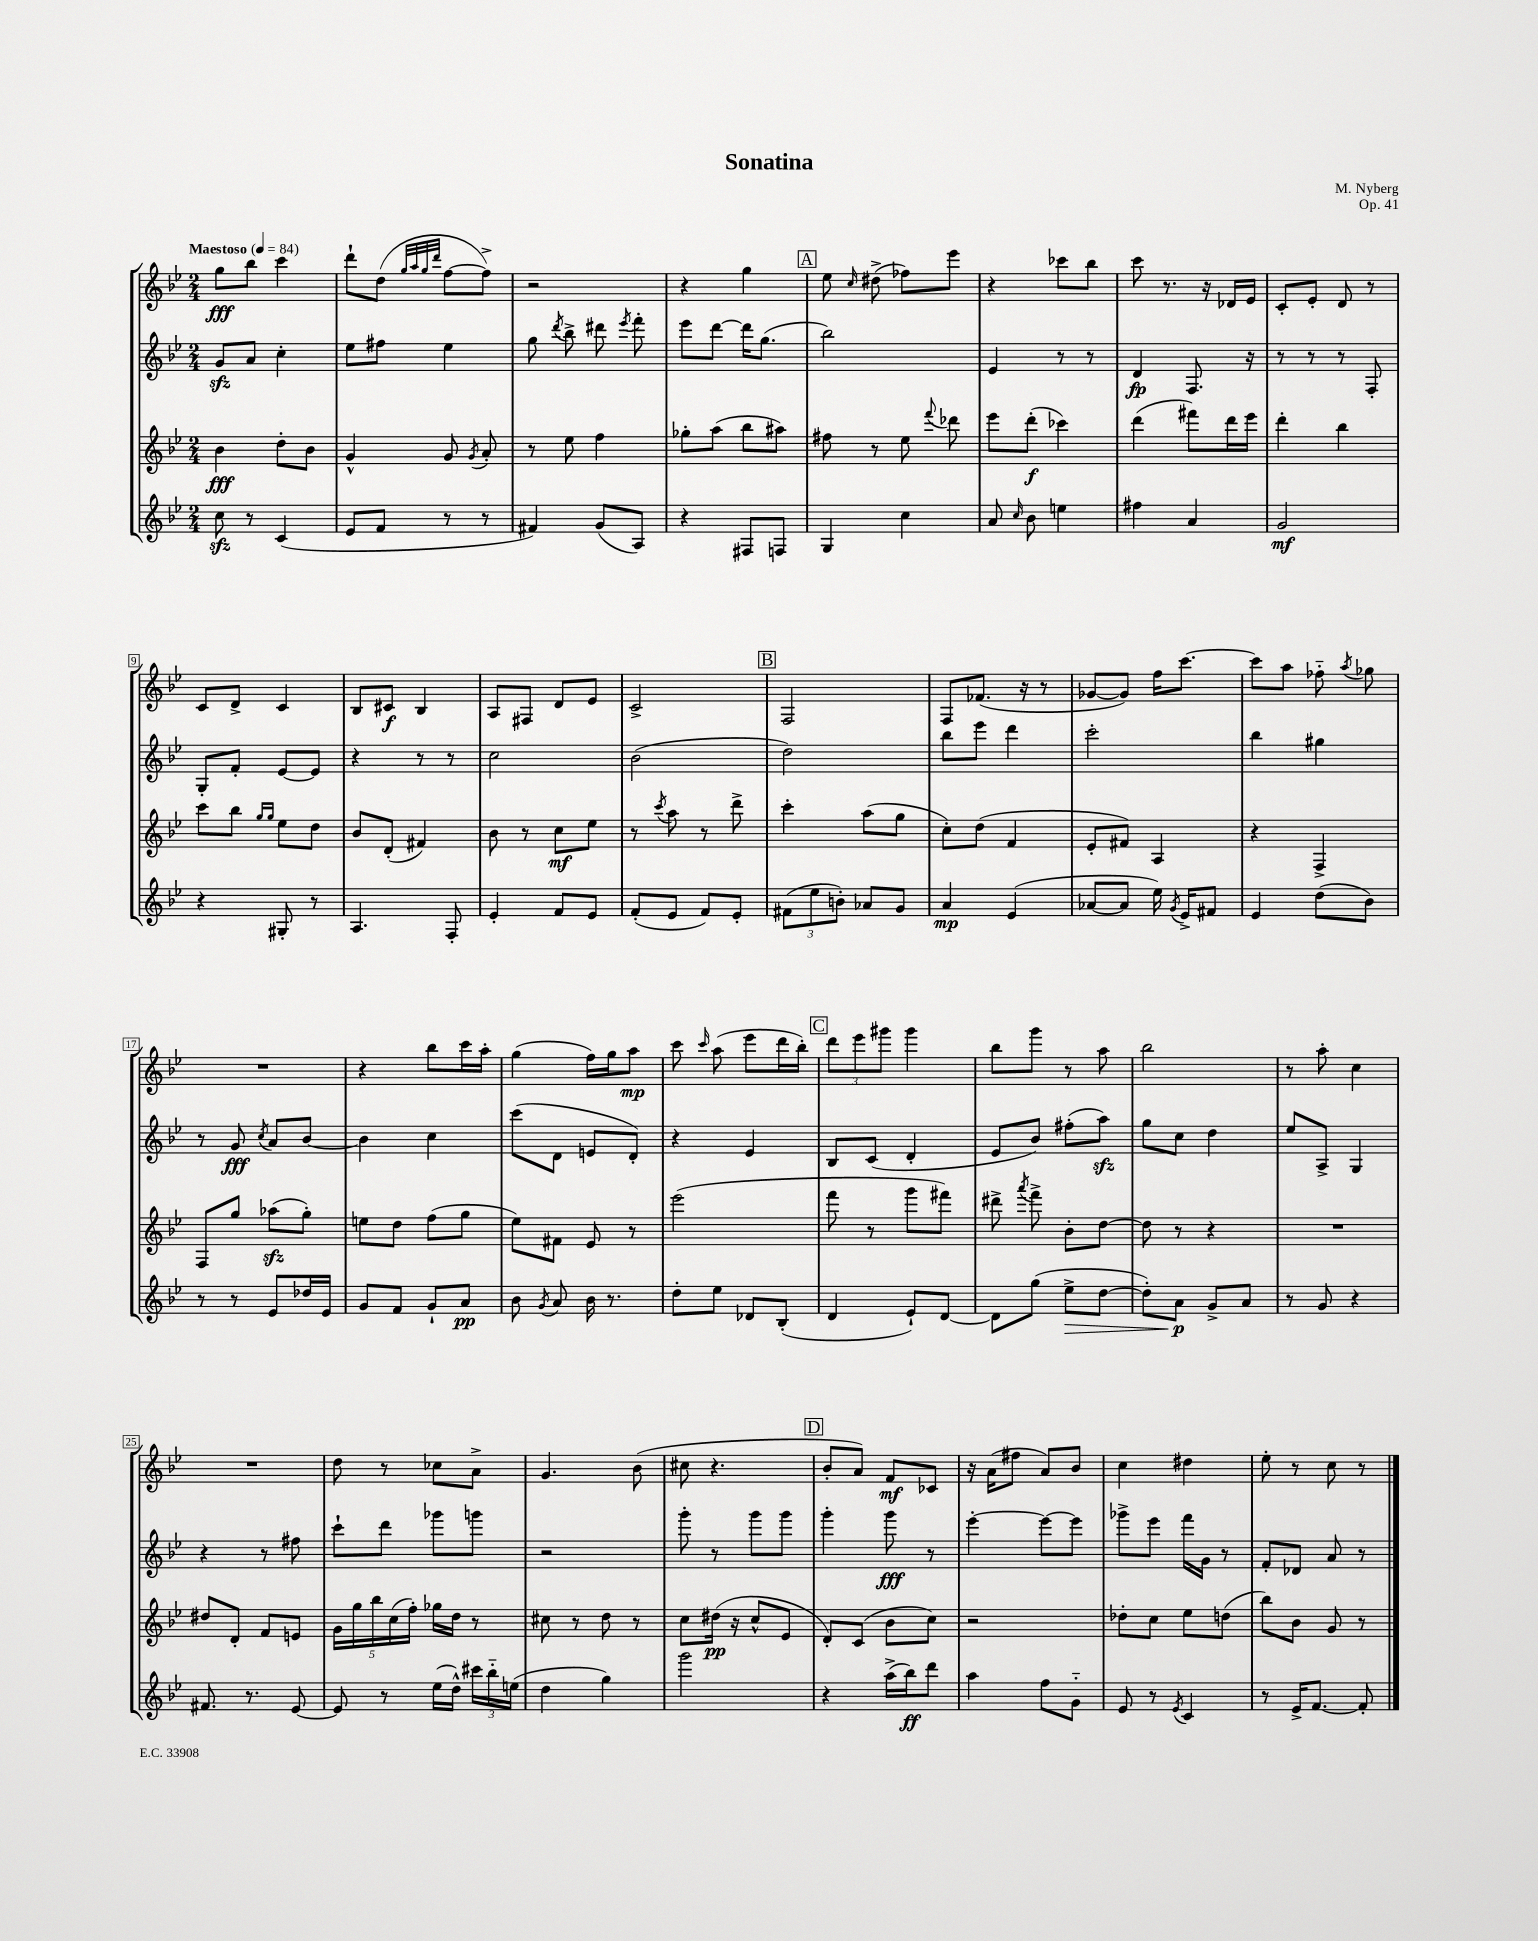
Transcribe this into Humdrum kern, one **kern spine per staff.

**kern	**dynam	**kern	**dynam	**kern	**dynam	**kern	**dynam
*part4	*part4	*part3	*part3	*part2	*part2	*part1	*part1
*staff4	*staff4	*staff3	*staff3	*staff2	*staff2	*staff1	*staff1
*clefG2	*	*clefG2	*	*clefG2	*	*clefG2	*
*k[b-e-]	*	*k[b-e-]	*	*k[b-e-]	*	*k[b-e-]	*
*M2/4	*	*M2/4	*	*M2/4	*	*M2/4	*
*MM84	*	*MM84	*	*MM84	*	*MM84	*
=1	=1	=1	=1	=1	=1	=1	=1
!	!	!	!	!	!	!LO:TX:a:B:t=Maestoso	!
8cczz\	.	4b-\	fff	8gzz/L	.	8gg\L	fff
8r	.	.	.	8a/J	.	8bb-\J	.
(4c/	.	8dd'\L	.	4cc'\	.	4ccc\	.
.	.	8b-\J	.	.	.	.	.
=2	=2	=2	=2	=2	=2	=2	=2
8e-/L	.	4g^^/	.	8ee-\L	.	8ddd`\L	.
8f/J	.	.	.	8ff#X\J	.	(8dd\J	.
.	.	.	.	.	.	32qqgg/LLL	.
.	.	.	.	.	.	32qqaa/	.
.	.	.	.	.	.	32qqgg/	.
.	.	.	.	.	.	32qqddd/JJJ	.
8r	.	8g/	.	4ee-\	.	[8ff\L	.
.	.	8qg/	.	.	.	.	.
8r	.	8a'/	.	.	.	8ff^\J])	.
=3	=3	=3	=3	=3	=3	=3	=3
4f#X/)	.	8r	.	8gg\	.	2r	.
.	.	.	.	8qddd/	.	.	.
.	.	8ee-\	.	8bb-^\	.	.	.
(8g/L	.	4ff\	.	8ddd#X\	.	.	.
.	.	.	.	8qeee-/	.	.	.
8A/J)	.	.	.	8fff'\	.	.	.
=4	=4	=4	=4	=4	=4	=4	=4
4r	.	8gg-X'\L	.	8eee-\L	.	4r	.
.	.	(8aa\J	.	[8ddd\J	.	.	.
8F#X/L	.	8bb-\L	.	16ddd\KL]	.	4gg\	.
.	.	.	.	(8.gg\J	.	.	.
8Fn/J	.	8aa#X\J)	.	.	.	.	.
!!LO:REH:place=s1:t=A
=5	=5	=5	=5	=5	=5	=5	=5
4G/	.	8ff#X\	.	2bb-\)	.	8ee-\	.
.	.	.	.	.	.	16qqcc/	.
.	.	8r	.	.	.	(8dd#X^\	.
4cc\	.	8ee-\	.	.	.	8ff-X\L)	.
.	.	8qqfff/	.	.	.	.	.
.	.	8ddd-X\	.	.	.	8eee-\J	.
=6	=6	=6	=6	=6	=6	=6	=6
8a/	.	8eee-\L	.	4e-/	.	4r	.
16qqcc/	.	.	.	.	.	.	.
8b-\	.	(8ddd'\J	f	.	.	.	.
4een\	.	4ccc-X\)	.	8r	.	8ccc-X\L	.
.	.	.	.	8r	.	8bb-\J	.
=7	=7	=7	=7	=7	=7	=7	=7
4ff#X\	.	(4ddd\	.	4d/	fp	8ccc\	.
.	.	.	.	.	.	8.r	.
4a/	.	8fff#X\L)	.	8.F/	.	.	.
.	.	.	.	.	.	16r	.
.	.	16ddd\L	.	.	.	16d-X/LL	.
.	.	16eee-\JJ	.	16r	.	16e-/JJ	.
=8	=8	=8	=8	=8	=8	=8	=8
2g/	mf	4ddd'\	.	8r	.	8c'/L	.
.	.	.	.	8r	.	8e-'/J	.
.	.	4bb-\	.	8r	.	8d/	.
.	.	.	.	8F'/	.	8r	.
!!LO:LB:g=z
=9	=9	=9	=9	=9	=9	=9	=9
4r	.	8ccc\L	.	8G'/L	.	8c/L	.
.	.	8bb-\J	.	8f'/J	.	8d^/J	.
.	.	16qqgg/LL	.	.	.	.	.
.	.	16qqgg/JJ	.	.	.	.	.
8G#X'/	.	8ee-\L	.	[8e-/L	.	4c/	.
8r	.	8dd\J	.	8e-/J]	.	.	.
=10	=10	=10	=10	=10	=10	=10	=10
4.A/	.	8b-/L	.	4r	.	8B-/L	.
.	.	(8d'/J	.	.	.	8c#X/J	f
.	.	4f#X/)	.	8r	.	4B-/	.
8F'/	.	.	.	8r	.	.	.
=11	=11	=11	=11	=11	=11	=11	=11
4e-'/	.	8b-\	.	2cc\	.	8A/L	.
.	.	8r	.	.	.	8F#X/J	.
8f/L	.	8cc\L	mf	.	.	8d/L	.
8e-/J	.	8ee-\J	.	.	.	8e-/J	.
=12	=12	=12	=12	=12	=12	=12	=12
(8f'/L	.	8r	.	(2b-\	.	2c^/	.
.	.	8qccc/	.	.	.	.	.
8e-/J	.	8aa\	.	.	.	.	.
8f/L)	.	8r	.	.	.	.	.
8e-'/J	.	8ddd^\	.	.	.	.	.
!!LO:REH:place=s1:t=B
=13	=13	=13	=13	=13	=13	=13	=13
(12f#X\L	.	4ccc'\	.	2dd\)	.	2F/	.
12ee-\	.	.	.	.	.	.	.
12bn'\J)	.	.	.	.	.	.	.
8a-X/L	.	(8aa\L	.	.	.	.	.
8g/J	.	8gg\J	.	.	.	.	.
=14	=14	=14	=14	=14	=14	=14	=14
4a/	mp	8cc'\L)	.	8bb-\L	.	8F/L	.
.	.	(8dd\J	.	8eee-\J	.	(8.f-X/J	.
(4e-/	.	4f/	.	4ddd\	.	.	.
.	.	.	.	.	.	16r	.
.	.	.	.	.	.	8r	.
=15	=15	=15	=15	=15	=15	=15	=15
[8a-X/L	.	8e-'/L	.	2ccc'\	.	[8g-X/L	.
8a-/J]	.	8f#X/J)	.	.	.	8g-/J])	.
16ee-\)	.	4A/	.	.	.	16ff\KL	.
8qg/	.	.	.	.	.	.	.
16e-^/KL	.	.	.	.	.	[8.ccc\J	.
8f#X/J	.	.	.	.	.	.	.
=16	=16	=16	=16	=16	=16	=16	=16
4e-/	.	4r	.	4bb-\	.	8ccc\L]	.
.	.	.	.	.	.	8aa\J	.
(8dd\L	.	4F^/	.	4gg#X\	.	8ff-X\	.
.	.	.	.	.	.	8qaa/	.
8b-\J)	.	.	.	.	.	8gg-X\	.
!!LO:LB:g=z
=17	=17	=17	=17	=17	=17	=17	=17
8r	.	8F/L	.	8r	.	2r	.
8r	.	8gg/J	.	8g/	fff	.	.
.	.	.	.	8qcc/	.	.	.
8e-/L	.	(8aa-Xzz\L	.	8a/L	.	.	.
16dd-X/L	.	8gg'\J)	.	[8b-/J	.	.	.
16e-/JJ	.	.	.	.	.	.	.
=18	=18	=18	=18	=18	=18	=18	=18
8g/L	.	8een\L	.	4b-\]	.	4r	.
8f/J	.	8dd\J	.	.	.	.	.
8g`/L	.	(8ff\L	.	4cc\	.	8bb-\L	.
8a/J	pp	8gg\J	.	.	.	16ccc\L	.
.	.	.	.	.	.	16aa'\JJ	.
=19	=19	=19	=19	=19	=19	=19	=19
8b-\	.	8ee-\L)	.	(8ccc\L	.	(4gg\	.
8qg/	.	.	.	.	.	.	.
8a/	.	8f#X\J	.	8d\J	.	.	.
16b-\	.	8e-/	.	8en/L	.	16ff\LL)	.
8.r	.	.	.	.	.	16gg\J	.
.	.	8r	.	8d'/J)	.	8aa\J	mp
=20	=20	=20	=20	=20	=20	=20	=20
8dd'\L	.	(2eee-\	.	4r	.	8ccc\	.
.	.	.	.	.	.	16qqccc/	.
8ee-\J	.	.	.	.	.	(8aa\	.
8d-X/L	.	.	.	4e-/	.	8eee-\L	.
(8B-'/J	.	.	.	.	.	16ddd\L	.
.	.	.	.	.	.	16bb-'\JJ)	.
!!LO:REH:place=s1:t=C
=21	=21	=21	=21	=21	=21	=21	=21
4d/	.	8fff\	.	8B-/L	.	12ddd\L	.
.	.	.	.	.	.	12eee-\	.
.	.	8r	.	(8c/J	.	.	.
.	.	.	.	.	.	12ggg#X\J	.
8e-`/L)	.	8ggg\L	.	4d'/	.	4ggg#\	.
[8d/J	.	8fff#X\J)	.	.	.	.	.
=22	=22	=22	=22	=22	=22	=22	=22
8d\L]	.	8ddd#X^\	.	8e-/L	.	8bb-\L	.
.	.	8qaaa/	.	.	.	.	.
(8gg\J	.	8fff^\	.	8b-/J)	.	8ggg\J	.
!	!LO:HP:b	!	!	!	!	!	!
8ee-^\L	>	8b-'\L	.	(8ff#X'\L	.	8r	.
[8dd\J	.	[8dd\J	.	8aazz\J)	.	8aa\	.
=23	=23	=23	=23	=23	=23	=23	=23
8dd'\L])	.	8dd\]	.	8gg\L	.	2bb-\	.
8a\J	p	8r	.	8cc\J	.	.	.
8g^/L	]	4r	.	4dd\	.	.	.
8a/J	.	.	.	.	.	.	.
=24	=24	=24	=24	=24	=24	=24	=24
8r	.	2r	.	8ee-/L	.	8r	.
8g/	.	.	.	8A^/J	.	8aa'\	.
4r	.	.	.	4G/	.	4cc\	.
!!LO:LB:g=z
=25	=25	=25	=25	=25	=25	=25	=25
8.f#X/	.	8dd#X/L	.	4r	.	2r	.
.	.	8d'/J	.	.	.	.	.
8.r	.	.	.	.	.	.	.
.	.	8f/L	.	8r	.	.	.
[8e-/	.	8en/J	.	8ff#X\	.	.	.
=26	=26	=26	=26	=26	=26	=26	=26
8e-/]	.	20g\LL	.	8ccc`\L	.	8dd\	.
.	.	20gg\	.	.	.	.	.
.	.	20bb-\	.	.	.	.	.
8r	.	.	.	8ddd\J	.	8r	.
.	.	(20cc\	.	.	.	.	.
.	.	20ff'\JJ)	.	.	.	.	.
(16ee-\LL	.	16gg-X\LL	.	8ggg-X\L	.	8cc-X\L	.
16dd^^\JJ)	.	16dd\JJ	.	.	.	.	.
24ccc#X\LL	.	8r	.	8gggn\J	.	8a^\J	.
24bb-\	.	.	.	.	.	.	.
(24een\JJ	.	.	.	.	.	.	.
=27	=27	=27	=27	=27	=27	=27	=27
4dd\	.	8cc#X\	.	2r	.	4.g/	.
.	.	8r	.	.	.	.	.
4gg\)	.	8dd\	.	.	.	.	.
.	.	8r	.	.	.	(8b-\	.
=28	=28	=28	=28	=28	=28	=28	=28
2ggg\	.	8cc\L	.	8ggg'\	.	8cc#X\	.
.	.	(16dd#X\Jk	pp	8r	.	4.r	.
.	.	16r	.	.	.	.	.
.	.	8cc^^/L	.	8ggg\L	.	.	.
.	.	8e-/J	.	8ggg\J	.	.	.
!!LO:REH:place=s1:t=D
=29	=29	=29	=29	=29	=29	=29	=29
4r	.	8d'/L)	.	4ggg'\	.	8b-'/L	.
.	.	(8c/J	.	.	.	8a/J)	.
(16aa^\LL	.	8b-\L	.	8ggg\	fff	8f/L	mf
16bb-\J)	ff	.	.	.	.	.	.
8ddd\J	.	8cc\J)	.	8r	.	8c-X/J	.
=30	=30	=30	=30	=30	=30	=30	=30
4aa\	.	2r	.	[4eee-'\	.	16r	.
.	.	.	.	.	.	(16a\KL	.
.	.	.	.	.	.	8ff#X\J	.
8ff\L	.	.	.	8eee-\L_	.	8a/L)	.
8g\J	.	.	.	8eee-\J]	.	8b-/J	.
=31	=31	=31	=31	=31	=31	=31	=31
8e-/	.	8dd-X'\L	.	8ggg-X^\L	.	4cc\	.
8r	.	8cc\J	.	8eee-\J	.	.	.
8qe-/	.	.	.	.	.	.	.
4c/	.	8ee-\L	.	16fff\LL	.	4dd#X\	.
.	.	.	.	16g\JJ	.	.	.
.	.	(8ddn\J	.	8r	.	.	.
=32	=32	=32	=32	=32	=32	=32	=32
8r	.	8bb-\L)	.	8f'/L	.	8ee-'\	.
16e-^/KL	.	8b-\J	.	8d-X/J	.	8r	.
[8.f/J	.	.	.	.	.	.	.
.	.	8g/	.	8a/	.	8cc\	.
8f'/]	.	8r	.	8r	.	8r	.
==	==	==	==	==	==	==	==
*-	*-	*-	*-	*-	*-	*-	*-
